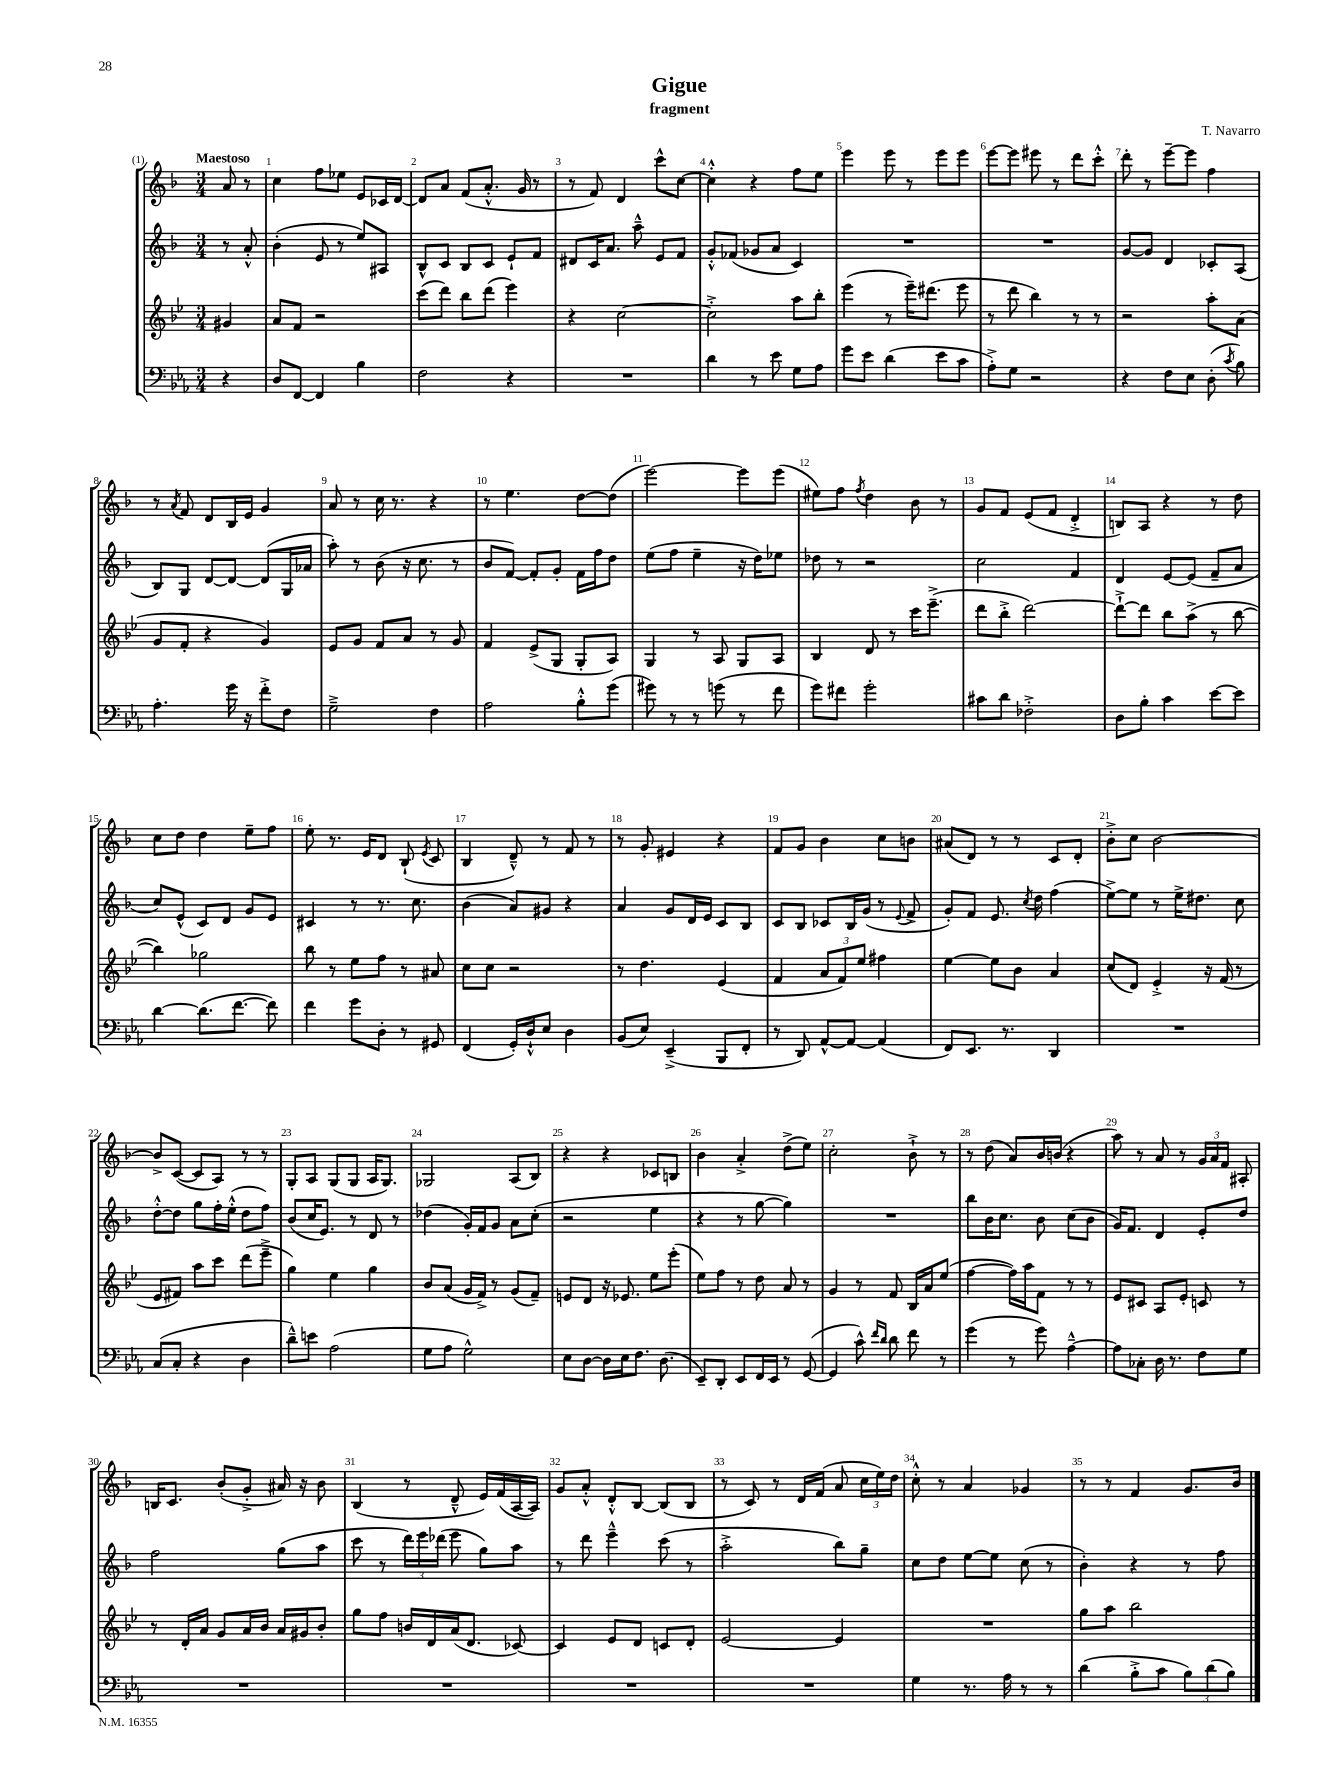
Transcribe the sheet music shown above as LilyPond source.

\header { title = "Gigue" composer = "T. Navarro" subtitle = "fragment" }
<<
\new StaffGroup <<
\new Staff = "s0" {
    \clef treble \key f \major \numericTimeSignature \time 3/4 \partial 4 \tempo "Maestoso"
    \autoBeamOff a'8 r8 |
    c''4 f''8[ ees''8] e'8[ ces'16 d'16]~ |
    d'8[ a'8] f'8[( a'8.]-.-^ g'16 r8 |
    r8 f'8) d'4 c'''8[-^ c''8]~ |
    c''4-.-^ r4 f''8[ e''8] |
    e'''4 e'''8 r8 e'''8[ e'''8] |
    e'''8[~ e'''8] eis'''8 r8 d'''8[ c'''8]-.-^ |
    d'''8-. r8 e'''8[~-- e'''8] f''4 |
    r8 \acciaccatura { a'8 } f'8 d'8[ bes16 e'16] g'4 |
    a'8 r8 c''16 r8. r4 |
    r8 e''4. d''8[~ d''8]( |
    e'''2~) e'''8[ e'''8]( |
    eis''8[) f''8] \acciaccatura { f''8 } d''4 bes'8 r8 |
    g'8[ f'8] e'8[( f'8] d'4-.-> |
    b8[) a8] r4 r8 d''8 |
    c''8[ d''8] d''4 e''8[-- f''8] |
    e''8-. r8. e'16[ d'8] bes8-!( \acciaccatura { e'8 } c'8 |
    bes4 d'8---^) r8 f'8 r8 |
    r8 g'8-. eis'4 r4 |
    f'8[ g'8] bes'4 c''8[ b'8] |
    ais'8[( d'8]) r8 r8 c'8[ d'8]-. |
    bes'8[-.-> c''8] bes'2~ |
    bes'8[-> c'8]~( c'8[ a8]) r8 r8 |
    g8[-. a8] g8[( g8] a16[ g8.]) |
    ges2 a8[( bes8]) |
    r4 r4 ces'8[ b8] |
    bes'4 a'4-.-> d''8[->( e''8]) |
    c''2-. bes'8-!-> r8 |
    r8 d''8( a'8[) bes'16 b'16]( r4 |
    a''8) r8 a'8 r8 \tuplet 3/2 { g'16[ a'16 f'16] } ais8-. |
    b16[ c'8.] bes'8[-.( g'8]-.-> ais'16) r16 bes'8 |
    bes4( r8 d'8---^ e'16[) f'16( a16~ a16]) |
    g'8[ a'8]-.-^ d'8[-.-^ bes8]~ bes8[( bes8] |
    r8 c'8) r8 d'16[ f'16]( a'8 \tuplet 3/2 { c''16[ e''16) d''16] } |
    c''8-.-^ r8 a'4 ges'4 |
    r8 r8 f'4 g'8.[ bes'16] \bar "|." |
}
\new Staff = "s1" {
    \clef treble \key f \major \numericTimeSignature \time 3/4 \partial 4
    \autoBeamOff r8 a'8-.-^ |
    bes'4-.( e'8 r8 e''8[) ais8] |
    bes8[-^ c'8] bes8[ c'8] e'8[-! f'8] |
    dis'8[ c'16 a'8.] a''8---^ e'8[ f'8] |
    g'8[-.-^ fes'8]( ges'8[ a'8] c'4) |
    R2. |
    R2. |
    g'8[~ g'8] d'4 ces'8[-. a8]( |
    bes8[) g8] d'8[~ d'8]~ d'8[( g16 aes'16] |
    a''8-.) r8 bes'8( r16 c''8. r8 |
    bes'8[ f'8]~) f'8[-. g'8]-. f'16[ f''16 d''8] |
    e''8[( f''8] e''4-- r16 d''16[) ees''8] |
    des''8 r8 r2 |
    c''2 f'4 |
    d'4 e'8[~ e'8]( f'8[-- a'8] |
    c''8[) e'8]-^( c'8[) d'8] g'8[ e'8] |
    cis'4 r8 r8. c''8. |
    bes'4( a'8[) gis'8] r4 |
    a'4 g'8[ d'16 e'16] c'8[ bes8] |
    c'8[ bes8] ces'8[ bes16 g'16]( r8 \appoggiatura { e'8 } f'8-> |
    g'8[-.) f'8] e'8. \acciaccatura { c''8 } d''16 f''4( |
    e''8[~->) e''8] r8 e''16[-> dis''8.] c''8 |
    d''8[~-.-^ d''8] g''8[ f''16-. e''16]-.-^( d''8[ f''8]) |
    bes'8[( c''16 e'8.]) r8 d'8 r8 |
    des''4( g'16[-.) f'16 g'8] a'8[ c''8]-.( |
    r2 e''4 |
    r4 r8 g''8~ g''4) |
    R2. |
    bes''8[ bes'16 c''8.] bes'8 c''8[( bes'8] |
    g'16[) f'8.] d'4 e'8[-. d''8] |
    f''2 g''8[( a''8] |
    c'''8 r8 \tuplet 3/2 { d'''16[) e'''16 des'''16]( } e'''8 g''8[) a''8] |
    r8 d'''8 e'''4---^ c'''8( r8 |
    a''2-.-> bes''8[) g''8]-- |
    c''8[ d''8] e''8[~ e''8] c''8( r8 |
    bes'4-.) r4 r8 f''8 \bar "|." |
}
\new Staff = "s2" {
    \clef treble \key bes \major \numericTimeSignature \time 3/4 \partial 4
    \autoBeamOff gis'4 |
    a'8[ f'8] r2 |
    c'''8[( d'''8]) bes''8[ d'''8]( ees'''4) |
    r4 c''2~ |
    c''2-.-> a''8[ bes''8]-. |
    ees'''4( r8 ees'''16[--) dis'''8.]( ees'''8 |
    r8 d'''8 bes''4) r8 r8 |
    r2 a''8[-. a'8]( |
    g'8[ f'8]-. r4 g'4) |
    ees'8[ g'8] f'8[ a'8] r8 g'8 |
    f'4 ees'8[->( g8] g8[-. a8]) |
    g4 r8 a8 g8[ a8] |
    bes4 d'8 r8 c'''16[ ees'''8.]--->( |
    d'''8[ bes''8]-.-> d'''2~) |
    d'''8[~-!-> d'''8] bes''8[ a''8]->( r8 bes''8~ |
    bes''4) ges''2 |
    bes''8 r8 ees''8[ f''8] r8 ais'8 |
    c''8[ c''8] r2 |
    r8 d''4. ees'4( |
    f'4 \tuplet 3/2 { a'8[ f'8) ees''8] } fis''4 |
    ees''4~ ees''8[ bes'8] a'4 |
    c''8[( d'8]) ees'4-.-> r16 f'16( r8 |
    ees'8[ fis'8]) a''8[ c'''8] d'''8[( ees'''8]---> |
    g''4) ees''4 g''4 |
    bes'8[ a'8]( g'16[ f'16]->) r8 g'8[( f'8]--) |
    e'8[ d'8] r16 ees'8. ees''8[ ees'''8]-.( |
    ees''8[) f''8] r8 d''8 a'8 r8 |
    g'4 r8 f'8 bes16[ a'16 ees''8]( |
    f''4~ f''16[) a''16 f'8] r8 r8 |
    ees'8[ cis'8] a8[ ees'8]-. c'8 r8 |
    r8 d'16[-. a'16] g'8[ a'16 bes'16] a'16[ gis'16 bes'8]-. |
    g''8[ f''8] b'16[ d'16 a'16( d'8.] ces'8~) |
    ces'4 ees'8[ d'8] c'8[ d'8]-. |
    ees'2~ ees'4 |
    R2. |
    g''8[ a''8] bes''2 \bar "|." |
}
\new Staff = "s3" {
    \clef bass \key ees \major \numericTimeSignature \time 3/4 \partial 4
    \autoBeamOff r4 |
    d8[ f,8]~ f,4 bes4 |
    f2 r4 |
    R2. |
    d'4 r8 ees'8 g8[ aes8] |
    g'8[ ees'8] d'4( ees'8[ c'8] |
    aes8[-.->) g8] r2 |
    r4 f8[ ees8] d8-.( \acciaccatura { c'8 } bes8) |
    aes4.-. g'16 r16 f'8[-.-> f8] |
    g2---> f4 |
    aes2 bes8[-.-^ g'8]( |
    gis'8) r8 r8 g'8( r8 f'8 |
    g'8[) fis'8] g'2-. |
    cis'8[ d'8] fes2-.-> |
    d8[ bes8]-. c'4 ees'8[~ ees'8] |
    d'4~ d'8.[( f'8.]~ f'8) |
    f'4 g'8[ d8]-. r8 gis,8 |
    f,4( g,16[-.) d16-!-^ ees8] d4 |
    bes,8[( ees8]) ees,4--->( bes,,8[ f,8]-. |
    r8 d,8) aes,8[~-^ aes,8]~ aes,4( |
    f,8[) ees,8.] r8. d,4 |
    R2. |
    c8[( c8]-. r4 d4 |
    d'8[---^) e'8] aes2( |
    g8[ aes8] g2-^) |
    ees8[ d8]~ d16[ ees16 f8.] d8.( |
    ees,8[--) d,8]-. ees,8[ f,16 ees,16] r8 g,8~( |
    g,4 c'8-^) \grace { f'16[ d'16] } d'8 f'8 r8 |
    g'4( r8 g'8) aes4~---^ |
    aes8[ ces8]-. d16 r8. f8[ g8] |
    R2. |
    R2. |
    R2. |
    R2. |
    g4 r8. aes16 r8 r8 |
    d'4( bes8[-.-> c'8] \tuplet 3/2 { bes8[) d'8( bes8]) } \bar "|." |
}
>>
>>
\layout { \context { \Score \override BarNumber.break-visibility = ##(#f #t #t) barNumberVisibility = #all-bar-numbers-visible } }
